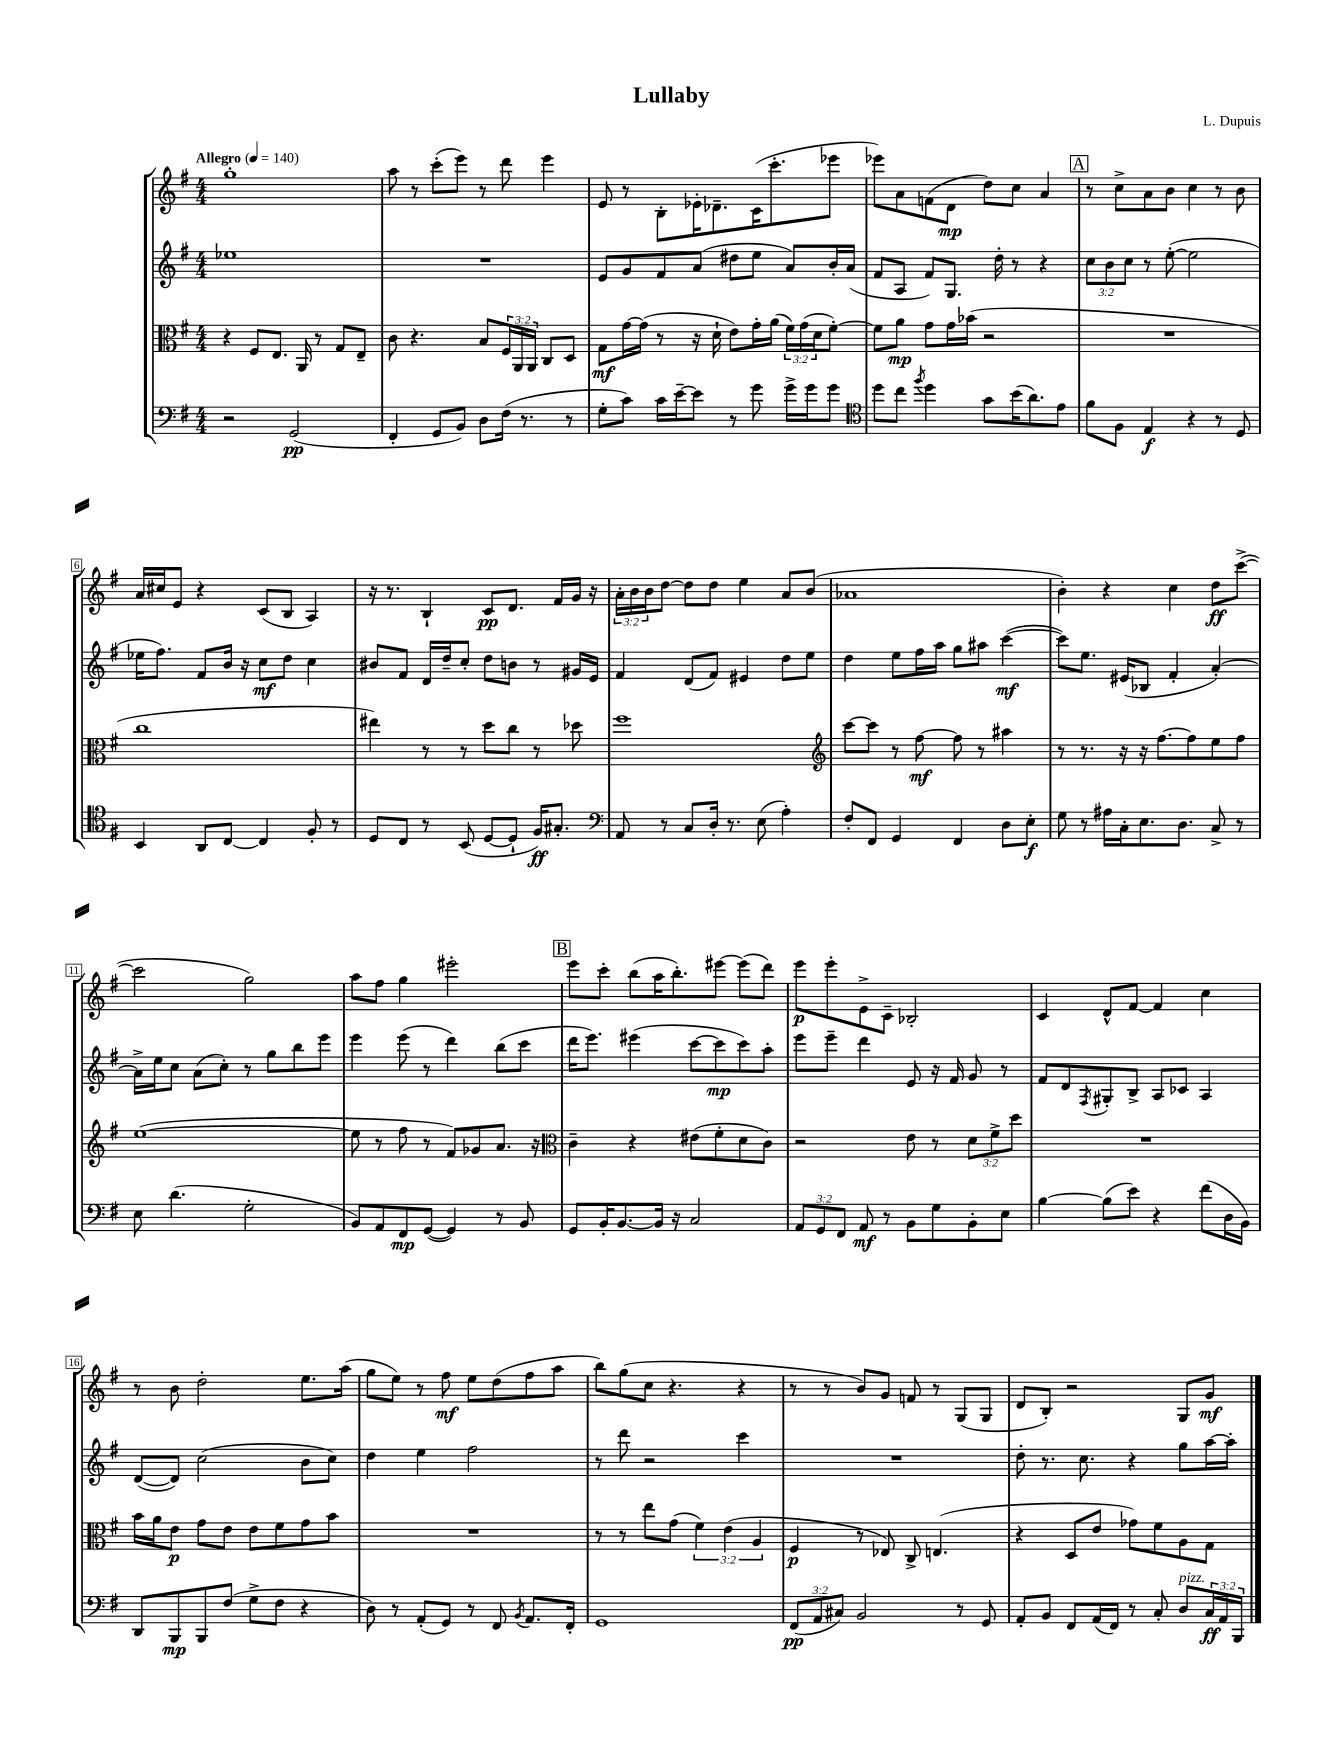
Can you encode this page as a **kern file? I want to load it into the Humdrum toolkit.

**kern	**dynam	**kern	**dynam	**kern	**dynam	**kern	**dynam
*part4	*part4	*part3	*part3	*part2	*part2	*part1	*part1
*staff4	*staff4	*staff3	*staff3	*staff2	*staff2	*staff1	*staff1
*clefF4	*	*clefC3	*	*clefG2	*	*clefG2	*
*k[f#]	*	*k[f#]	*	*k[f#]	*	*k[f#]	*
*M4/4	*	*M4/4	*	*M4/4	*	*M4/4	*
*MM140	*	*MM140	*	*MM140	*	*MM140	*
=1	=1	=1	=1	=1	=1	=1	=1
!	!	!	!	!	!	!LO:TX:a:B:t=Allegro	!
2r	.	4r	.	1ee-X	.	1gg'	.
.	.	8F#/L	.	.	.	.	.
.	.	8.E/J	.	.	.	.	.
(2GG/	pp	.	.	.	.	.	.
.	.	16AA/	.	.	.	.	.
.	.	8r	.	.	.	.	.
.	.	8G/L	.	.	.	.	.
.	.	8E~/J	.	.	.	.	.
=2	=2	=2	=2	=2	=2	=2	=2
4FF#'/	.	8c\	.	1r	.	8aa\	.
.	.	4.r	.	.	.	8r	.
8GG/L	.	.	.	.	.	(8ccc'\L	.
8BB/J)	.	.	.	.	.	8eee\J)	.
8D\L	.	8B/L	.	.	.	8r	.
(16F#\Jk	.	24F#/L	.	.	.	8ddd\	.
.	.	24AA/	.	.	.	.	.
8.r	.	.	.	.	.	.	.
.	.	24AA/JJ	.	.	.	.	.
.	.	8C/L	.	.	.	4eee\	.
8r	.	8D/J	.	.	.	.	.
=3	=3	=3	=3	=3	=3	=3	=3
8G'\L	.	8G\L	mf	8e/L	.	8e/	.
8c\J)	.	[16g\L	.	8g/	.	8r	.
.	.	(16g\JJ]	.	.	.	.	.
16c\LL	.	8r	.	8f#/	.	8B'\L	.
[16e~\J	.	.	.	.	.	.	.
8e\J]	.	16r	.	(8a/J	.	16e-X'\K	.
.	.	16d`\	.	.	.	8.d-X~\	.
8r	.	8e\L)	.	8dd#X\L	.	.	.
8g\	.	16g'\L	.	8ee\J	.	(16c\K	.
.	.	(16a\JJ	.	.	.	8.ccc'\	.
16g^\LL	.	24f#\LL)	.	8a/L)	.	.	.
.	.	(24g\	.	.	.	.	.
16g\J	.	.	.	.	.	.	.
.	.	24d\J	.	.	.	.	.
8g\J	.	[8f#'\J)	.	16b'/L	.	8eee-X\J	.
.	.	.	.	(16a/JJ	.	.	.
=4	=4	=4	=4	=4	=4	=4	=4
*clefC4	*	*	*	*	*	*	*
8dd\L	.	8f#\L]	.	8f#/L	.	8eee-X\L)	.
8cc\J	.	8a\J	mp	8A/J	.	8a\	.
8qff#/	.	.	.	.	.	.	.
4dd\	.	8g\L	.	8f#/L)	.	(8fn\	.
.	.	16g\L	.	8.G/J	.	8d\J	mp
.	.	(16b-X\JJ	.	.	.	.	.
8g\L	.	2r	.	.	.	8dd\L)	.
.	.	.	.	16dd'\	.	.	.
(16b\K	.	.	.	8r	.	8cc\J	.
8.a\)	.	.	.	.	.	.	.
.	.	.	.	4r	.	4a/	.
8e\J	.	.	.	.	.	.	.
!!LO:REH:place=s1:t=A
=5	=5	=5	=5	=5	=5	=5	=5
8f#\L	.	1r	.	12cc\L	.	8r	.
.	.	.	.	12b\	.	.	.
8F#\J	.	.	.	.	.	8cc^\L	.
.	.	.	.	12cc\J	.	.	.
4E/	f	.	.	8r	.	8a\	.
.	.	.	.	([8ee'\	.	8b\J	.
4r	.	.	.	2ee\]	.	4cc\	.
8r	.	.	.	.	.	8r	.
8D/	.	.	.	.	.	8b\	.
!!LO:LB:g=z
=6	=6	=6	=6	=6	=6	=6	=6
4BB/	.	1cc	.	16ee-X\KL	.	16a/LL	.
.	.	.	.	8.ff#\J)	.	16cc#X/J	.
.	.	.	.	.	.	8e/J	.
8AA/L	.	.	.	8f#/L	.	4r	.
[8C/J	.	.	.	16b/Jk	.	.	.
.	.	.	.	16r	.	.	.
4C/]	.	.	.	8cc\L	mf	(8c/L	.
.	.	.	.	8dd\J	.	8B/J	.
8F#'/	.	.	.	4cc\	.	4A/)	.
8r	.	.	.	.	.	.	.
=7	=7	=7	=7	=7	=7	=7	=7
8D/L	.	4ee#X\)	.	8b#X/L	.	16r	.
.	.	.	.	.	.	8.r	.
8C/J	.	.	.	8f#/J	.	.	.
8r	.	8r	.	16d/LL	.	4B`/	.
.	.	.	.	16dd~/J	.	.	.
(8BB/	.	8r	.	8cc'/J	.	.	.
[8D/L	.	8dd\L	.	8dd\L	.	8c/L	pp
8D`/J]	.	8cc\J	.	8bn\J	.	8.d/J	.
16F#/KL)	ff	8r	.	8r	.	.	.
8.G#X'/J	.	.	.	.	.	16f#/LL	.
.	.	8dd-X\	.	16g#X/LL	.	16g/JJ	.
.	.	.	.	16e/JJ	.	16r	.
=8	=8	=8	=8	=8	=8	=8	=8
*clefF4	*	*	*	*	*	*	*
8AA/	.	1ff#	.	4f#/	.	24a'\LL	.
.	.	.	.	.	.	24b\	.
.	.	.	.	.	.	24b\J	.
8r	.	.	.	.	.	[8dd\J	.
8C/L	.	.	.	(8d/L	.	8dd\L]	.
16D'/Jk	.	.	.	8f#/J)	.	8dd\J	.
8.r	.	.	.	.	.	.	.
.	.	.	.	4e#X/	.	4ee\	.
(8E\	.	.	.	.	.	.	.
4A'\)	.	.	.	8dd\L	.	8a/L	.
.	.	.	.	8ee\J	.	(8b/J	.
=9	=9	=9	=9	=9	=9	=9	=9
*	*	*clefG2	*	*	*	*	*
8F#'/L	.	[8ccc\L	.	4dd\	.	1a-X	.
8FF#/J	.	8ccc\J]	.	.	.	.	.
4GG/	.	8r	.	8ee\L	.	.	.
.	.	[8ff#\	mf	16ff#\L	.	.	.
.	.	.	.	16aa\JJ	.	.	.
4FF#/	.	8ff#\]	.	8gg\L	.	.	.
.	.	8r	.	8aa#X\J	.	.	.
8D\L	.	4aa#X\	.	([4ccc\	mf	.	.
8E'\J	f	.	.	.	.	.	.
=10	=10	=10	=10	=10	=10	=10	=10
8G\	.	8r	.	8ccc\L])	.	4b'\)	.
8r	.	8.r	.	8.ee\J	.	.	.
16A#X\LL	.	.	.	.	.	4r	.
16C'\J	.	16r	.	(16e#X/KL	.	.	.
8.E\	.	16r	.	8B-X/J	.	.	.
.	.	[8.ff#\L	.	.	.	.	.
.	.	.	.	4f#'/	.	4cc\	.
8.D\J	.	.	.	.	.	.	.
.	.	8ff#\]	.	.	.	.	.
8C^/	.	8ee\	.	[4a'/)	.	8dd\L	ff
8r	.	8ff#\J	.	.	.	([8ccc^\J	.
!!LO:LB:g=z
=11	=11	=11	=11	=11	=11	=11	=11
8E\	.	([1ee	.	16a^\LL]	.	2ccc\]	.
.	.	.	.	16ee\J	.	.	.
(4.d\	.	.	.	8cc\J	.	.	.
.	.	.	.	(8a\L	.	.	.
.	.	.	.	8cc'\J)	.	.	.
2G'\	.	.	.	8r	.	2gg\)	.
.	.	.	.	8gg\L	.	.	.
.	.	.	.	8bb\	.	.	.
.	.	.	.	8eee\J	.	.	.
=12	=12	=12	=12	=12	=12	=12	=12
8BB/L)	.	8ee\]	.	4eee\	.	8aa\L	.
8AA/	.	8r	.	.	.	8ff#\J	.
8FF#/	mp	8ff#\	.	(8eee\	.	4gg\	.
([8GG/J	.	8r	.	8r	.	.	.
4GG/])	.	8f#/L)	.	4ddd\)	.	2eee#X'\	.
.	.	8g-X/	.	.	.	.	.
8r	.	8.a/J	.	(8bb\L	.	.	.
8BB/	.	.	.	8ccc\J	.	.	.
.	.	16r	.	.	.	.	.
!!LO:REH:place=s1:t=B
=13	=13	=13	=13	=13	=13	=13	=13
*	*	*clefC3	*	*	*	*	*
8GG/L	.	4c~\	.	16ddd\KL	.	8eee\L	.
.	.	.	.	8.eee\J)	.	.	.
16BB'/K	.	.	.	.	.	8ccc'\J	.
[8.BB/	.	.	.	.	.	.	.
.	.	4r	.	(4eee#X\	.	(8bb\L	.
16BB/Jk]	.	.	.	.	.	16aa\K	.
16r	.	.	.	.	.	8.bb'\)	.
2C/	.	(8e#X\L	.	[8ccc\L	.	.	.
.	.	8f#'\	.	8ccc\]	mp	[8eee#X\J	.
.	.	8d\	.	8ccc\)	.	(8eee#\L]	.
.	.	8c\J)	.	8aa'\J	.	8ddd\J)	.
=14	=14	=14	=14	=14	=14	=14	=14
12AA/L	.	2r	.	8eee\L	.	8eee\L	p
12GG/	.	.	.	.	.	.	.
.	.	.	.	8eee~\J	.	8eee'\	.
12FF#/J	.	.	.	.	.	.	.
8AA/	mf	.	.	4ddd\	.	8e^\	.
8r	.	.	.	.	.	8c~\J	.
8BB\L	.	8e\	.	8e/	.	2B-X'/	.
8G\	.	8r	.	16r	.	.	.
.	.	.	.	16f#/	.	.	.
8BB'\	.	12d\L	.	8g/	.	.	.
.	.	12f#^\	.	.	.	.	.
8E\J	.	.	.	8r	.	.	.
.	.	12dd\J	.	.	.	.	.
=15	=15	=15	=15	=15	=15	=15	=15
[4B\	.	1r	.	8f#/L	.	4c/	.
.	.	.	.	8d/	.	.	.
.	.	.	.	8qF#/	.	.	.
(8B\L]	.	.	.	8G#X'/	.	8d^^/L	.
8e\J)	.	.	.	8B^/J	.	[8f#/J	.
4r	.	.	.	8A/L	.	4f#/]	.
.	.	.	.	8c-X/J	.	.	.
(8f#\L	.	.	.	4A/	.	4cc\	.
16D\L	.	.	.	.	.	.	.
16BB\JJ)	.	.	.	.	.	.	.
!!LO:LB:g=z
=16	=16	=16	=16	=16	=16	=16	=16
8DD/L	.	16b\LL	.	([8d/L	.	8r	.
.	.	16a\J	.	.	.	.	.
8BBB/	mp	8e\J	p	8d/J])	.	8b\	.
8BBB/	.	8g\L	.	(2cc\	.	2dd'\	.
(8F#/J	.	8e\J	.	.	.	.	.
8G^\L	.	8e\L	.	.	.	.	.
8F#\J	.	8f#\	.	.	.	.	.
4r	.	8g\	.	8b\L	.	8.ee\L	.
.	.	8b\J	.	8cc\J)	.	.	.
.	.	.	.	.	.	(16aa\Jk	.
=17	=17	=17	=17	=17	=17	=17	=17
8D\)	.	1r	.	4dd\	.	8gg\L	.
8r	.	.	.	.	.	8ee\J)	.
(8AA'/L	.	.	.	4ee\	.	8r	.
8GG/J)	.	.	.	.	.	8ff#\	mf
8r	.	.	.	2ff#\	.	8ee\L	.
8FF#/	.	.	.	.	.	(8dd\	.
8qBB/	.	.	.	.	.	.	.
8.AA/L	.	.	.	.	.	8ff#\	.
.	.	.	.	.	.	8aa\J	.
16FF#'/Jk	.	.	.	.	.	.	.
=18	=18	=18	=18	=18	=18	=18	=18
1GG	.	8r	.	8r	.	8bb\L)	.
.	.	8r	.	8ddd\	.	(8gg\	.
.	.	8ee\L	.	2r	.	8cc\J	.
.	.	(8g\J	.	.	.	4.r	.
.	.	6f#\)	.	.	.	.	.
.	.	(6e\	.	.	.	.	.
.	.	.	.	4ccc\	.	4r	.
.	.	6A/	.	.	.	.	.
=19	=19	=19	=19	=19	=19	=19	=19
(12FF#/L	pp	4F#/	p	1r	.	8r	.
12AA/	.	.	.	.	.	.	.
.	.	.	.	.	.	8r	.
12C#X/J)	.	.	.	.	.	.	.
2BB/	.	8r	.	.	.	8b/L)	.
.	.	8E-X/)	.	.	.	8g/J	.
.	.	8C^/	.	.	.	8fn/	.
.	.	(4.En/	.	.	.	8r	.
8r	.	.	.	.	.	(8G/L	.
8GG/	.	.	.	.	.	8G/J	.
=20	=20	=20	=20	=20	=20	=20	=20
8AA'/L	.	4r	.	8dd'\	.	8d/L	.
8BB/J	.	.	.	8.r	.	8B'/J)	.
8FF#/L	.	8D/L	.	.	.	2r	.
.	.	.	.	8.cc\	.	.	.
(16AA/L	.	8e/J	.	.	.	.	.
16FF#/JJ)	.	.	.	.	.	.	.
8r	.	8g-X\L)	.	4r	.	.	.
8C'/	.	8f#\	.	.	.	.	.
!LO:TX:a:i:t=pizz.	!	!	!	!	!	!	!
8D/L	.	8A\	.	8gg\L	.	8G/L	.
24C/L	ff	8G\J	.	[16aa\L	.	8g/J	mf
24AA/	.	.	.	.	.	.	.
.	.	.	.	16aa'\JJ]	.	.	.
24BBB/JJ	.	.	.	.	.	.	.
==	==	==	==	==	==	==	==
*-	*-	*-	*-	*-	*-	*-	*-
